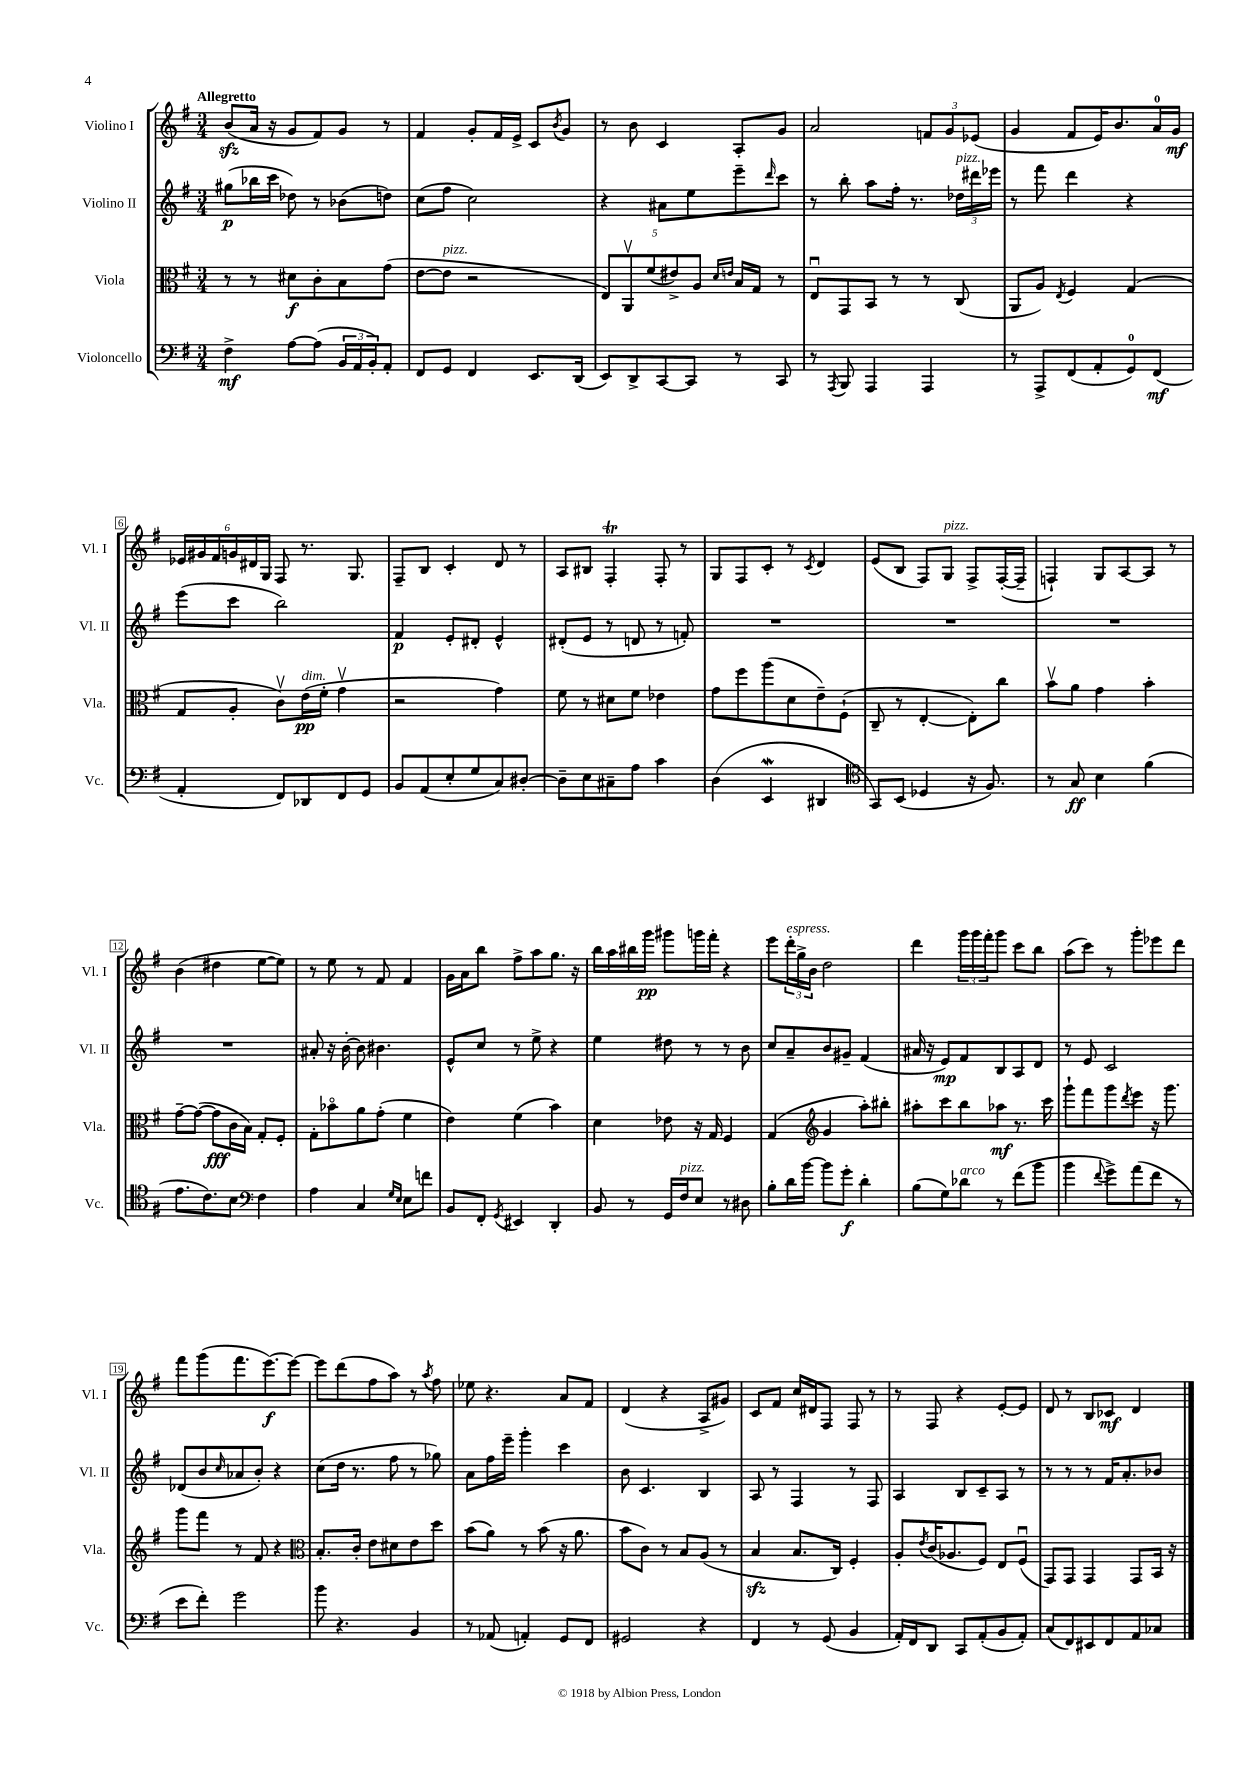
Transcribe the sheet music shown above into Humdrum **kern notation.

**kern	**dynam	**kern	**dynam	**kern	**dynam	**kern	**dynam
*part4	*part4	*part3	*part3	*part2	*part2	*part1	*part1
*staff4	*staff4	*staff3	*staff3	*staff2	*staff2	*staff1	*staff1
*I"Violoncello	*	*I"Viola	*	*I"Violino II	*	*I"Violino I	*
*I'Vc.	*	*I'Vla.	*	*I'Vl. II	*	*I'Vl. I	*
*clefF4	*	*clefC3	*	*clefG2	*	*clefG2	*
*k[f#]	*	*k[f#]	*	*k[f#]	*	*k[f#]	*
*M3/4	*	*M3/4	*	*M3/4	*	*M3/4	*
=1	=1	=1	=1	=1	=1	=1	=1
!	!	!	!	!	!	!LO:TX:a:B:t=Allegretto	!
4F#^\	mf	8r	.	(8gg#X\L	p	(8bzz/L	.
.	.	8r	.	16bb-X\L	.	16a/Jk	.
.	.	.	.	16ccc\JJ	.	16r	.
[8A\L	.	8d#X\L	f	8dd-X\)	.	8g/L	.
(8A\J]	.	8c'\	.	8r	.	8f#/)	.
24BB/LL	.	8B\	.	(8b-X\L	.	8g/J	.
24AA/	.	.	.	.	.	.	.
24BB'/J)	.	.	.	.	.	.	.
8AA'/J	.	(8g\J	.	8ddn\J)	.	8r	.
=2	=2	=2	=2	=2	=2	=2	=2
8FF#/L	.	[8e\L	.	(8cc\L	.	4f#/	.
!	!	!LO:TX:a:i:t=pizz.	!	!	!	!	!
8GG/J	.	8e\J]	.	8ff#\J	.	.	.
4FF#/	.	2r	.	2cc\)	.	8g'/L	.
.	.	.	.	.	.	16f#/L	.
.	.	.	.	.	.	16e^/JJ	.
8.EE/L	.	.	.	.	.	8c/L	.
.	.	.	.	.	.	8qb/	.
.	.	.	.	.	.	8g/J	.
(16DD/Jk	.	.	.	.	.	.	.
=3	=3	=3	=3	=3	=3	=3	=3
8EE/L)	.	10E/L)	.	4r	.	8r	.
.	.	10AAv/	.	.	.	.	.
8DD^/	.	.	.	.	.	8b\	.
.	.	(10f#/	.	.	.	.	.
[8CC/	.	.	.	8a#X\L	.	4c/	.
.	.	10e#X^/)	.	.	.	.	.
8CC/J]	.	.	.	8ee\	.	.	.
.	.	10A/J	.	.	.	.	.
.	.	16qqd/LL	.	.	.	.	.
.	.	16qqen/JJ	.	.	.	.	.
8r	.	16B/LL	.	8eee~\	.	8A'/L	.
.	.	16G/JJ	.	.	.	.	.
.	.	.	.	16qqddd/	.	.	.
8CC/	.	8r	.	8ccc\J	.	8g/J	.
=4	=4	=4	=4	=4	=4	=4	=4
8r	.	8Eu/L	.	8r	.	2a/	.
8qAAA/	.	.	.	.	.	.	.
8BBB/	.	8GG/	.	8bb'\	.	.	.
4AAA/	.	8BB/J	.	8aa\L	.	.	.
.	.	8r	.	16ff#'\Jk	.	.	.
.	.	.	.	8.r	.	.	.
4AAA/	.	8r	.	.	.	12fn/L	.
.	.	.	.	.	.	12g/	.
!	!	!	!	!LO:TX:a:i:t=pizz.	!	!	!
.	.	(8C/	.	24dd-X\LL	.	.	.
.	.	.	.	24ddd#X\	.	(12e-X/J	.
.	.	.	.	24eee-X\JJ	.	.	.
=5	=5	=5	=5	=5	=5	=5	=5
8r	.	8AA/L	.	8r	.	4g/	.
8AAA^/L	.	8A/J)	.	8fff#\	.	.	.
.	.	8qE/	.	.	.	.	.
(8FF#/	.	4F#/	.	4ddd\	.	8f#/L	.
8AA'/	.	.	.	.	.	16e/K)	.
.	.	.	.	.	.	8.b/	.
8GG/)	.	(4G/	.	4r	.	.	.
(8FF#/J	mf	.	.	.	.	16a/L	.
.	.	.	.	.	.	16g/JJ	mf
!!LO:LB:g=z
=6	=6	=6	=6	=6	=6	=6	=6
4AA'/	.	8G/L	.	(8eee\L	.	24e-X/LL	.
.	.	.	.	.	.	24g#X/	.
.	.	.	.	.	.	24f#/	.
.	.	8A'/J	.	8ccc\J	.	24gn/	.
.	.	.	.	.	.	24d#X/	.
.	.	.	.	.	.	24G/JJ	.
8FF#/L)	.	8cv\L)	.	2bb\)	.	8F#/	.
!	!	!LO:TX:a:i:t=dim.	!	!	!	!	!
8DD-X/	.	(16e\L	pp	.	.	8.r	.
.	.	16f#'\JJ	.	.	.	.	.
8FF#/	.	4gv\	.	.	.	.	.
.	.	.	.	.	.	8.G/	.
8GG/J	.	.	.	.	.	.	.
=7	=7	=7	=7	=7	=7	=7	=7
8BB/L	.	2r	.	4f#/	p	8F#~/L	.
(8AA/	.	.	.	.	.	8B/J	.
8E'/	.	.	.	8e'/L	.	4c'/	.
8G/	.	.	.	8d#X'/J	.	.	.
8C/)	.	4g\)	.	4e^^/	.	8d/	.
[8D#X'/J	.	.	.	.	.	8r	.
=8	=8	=8	=8	=8	=8	=8	=8
8D#~\L]	.	8f#\	.	(8d#X'/L	.	8A/L	.
8E\	.	8r	.	8e/J	.	8B#X/J	.
8C#X~\	.	8d#X\L	.	8r	.	4F#t'/	.
8A\J	.	8f#\J	.	8dn/	.	.	.
4c\	.	4e-X\	.	8r	.	8F#'/	.
.	.	.	.	8fn'/)	.	8r	.
=9	=9	=9	=9	=9	=9	=9	=9
(4D\	.	8g\L	.	2.r	.	8G/L	.
.	.	8ff#\	.	.	.	8F#/	.
4EEW/	.	(8aa\	.	.	.	8c'/J	.
.	.	8d\	.	.	.	8r	.
.	.	.	.	.	.	8qc/	.
4DD#X/	.	8e~\)	.	.	.	4d/	.
.	.	(8F#`\J	.	.	.	.	.
=10	=10	=10	=10	=10	=10	=10	=10
*clefC4	*	*	*	*	*	*	*
8GG/L)	.	8C~/	.	2.r	.	(8e/L	.
(8BB/J	.	8r	.	.	.	8B/J	.
4D-X/	.	[4E'/	.	.	.	8F#/L)	.
!	!	!	!	!	!	!LO:TX:a:i:t=pizz.	!
.	.	.	.	.	.	8G/J	.
16r	.	8E'\L])	.	.	.	8F#^/L	.
8.F#/)	.	.	.	.	.	.	.
.	.	8cc\J	.	.	.	([16F#'/L	.
.	.	.	.	.	.	16F#~/JJ]	.
=11	=11	=11	=11	=11	=11	=11	=11
8r	.	8bv\L	.	2.r	.	4Fn`/)	.
8G/	ff	8a\J	.	.	.	.	.
4B\	.	4g\	.	.	.	8G/L	.
.	.	.	.	.	.	[8A/	.
(4f#\	.	4b'\	.	.	.	8A/J]	.
.	.	.	.	.	.	8r	.
!!LO:LB:g=z
=12	=12	=12	=12	=12	=12	=12	=12
8.e\L	.	[8g~\L	.	2.r	.	(4b\	.
.	.	(8g\J_	.	.	.	.	.
8.c\)	.	.	.	.	.	.	.
.	.	8g\L]	fff	.	.	4dd#X\	.
8B\J	.	16c\L	.	.	.	.	.
.	.	16B\JJ)	.	.	.	.	.
*clefF4	*	*	*	*	*	*	*
4F#\	.	8G'/L	.	.	.	[8ee\L	.
.	.	8F#'/J	.	.	.	8ee\J])	.
=13	=13	=13	=13	=13	=13	=13	=13
4A\	.	8G'\L	.	8a#X'/	.	8r	.
.	.	8b-X\	.	16r	.	8ee\	.
.	.	.	.	[16b'\	.	.	.
4C/	.	8a\	.	8b\]	.	8r	.
.	.	(8g'\J	.	4.b#X\	.	8f#/	.
16qqG/LL	.	.	.	.	.	.	.
16qqE/JJ	.	.	.	.	.	.	.
8E\L	.	4f#\	.	.	.	4f#/	.
8fn\J	.	.	.	.	.	.	.
=14	=14	=14	=14	=14	=14	=14	=14
8BB/L	.	4e\)	.	8e^^/L	.	16g\LL	.
.	.	.	.	.	.	16a\J	.
8FF#'/J	.	.	.	8cc/J	.	8bb\J	.
8qGG/	.	.	.	.	.	.	.
4EE#X/	.	(4f#\	.	8r	.	8ff#^\L	.
.	.	.	.	8ee^\	.	8aa\	.
4DD'/	.	4b\)	.	4r	.	8.gg\J	.
.	.	.	.	.	.	16r	.
=15	=15	=15	=15	=15	=15	=15	=15
8BB/	.	4d\	.	4ee\	.	16bb\LL	.
.	.	.	.	.	.	16aa\	.
8r	.	.	.	.	.	16bb#X\	.
.	.	.	.	.	.	16ggg\JJ	pp
16GG/LL	.	8e-X\	.	8dd#X\	.	8ggg#X\L	.
!LO:TX:a:i:t=pizz.	!	!	!	!	!	!	!
16F#/J	.	.	.	.	.	.	.
8E/J	.	16r	.	8r	.	16gggn\L	.
.	.	16G/	.	.	.	16fff#'\JJ	.
8r	.	4F#/	.	8r	.	4r	.
8D#X\	.	.	.	8b\	.	.	.
=16	=16	=16	=16	=16	=16	=16	=16
8B'\L	.	(4G/	.	8cc/L	.	8eee\L	.
!	!	!	!	!	!	!LO:TX:a:i:t=espress.	!
16d\L	.	.	.	8a~/	.	24ddd'\L	.
.	.	.	.	.	.	24gg^\	.
[16b\JJ	.	.	.	.	.	.	.
.	.	.	.	.	.	24b\JJ	.
*	*	*clefG2	*	*	*	*	*
8b\L]	.	4g/	.	8b/	.	2dd\	.
8g'\J	f	.	.	8g#X~/J	.	.	.
4d'\	.	8aa'\L)	.	(4f#/	.	.	.
.	.	8bb#X'\J	.	.	.	.	.
=17	=17	=17	=17	=17	=17	=17	=17
(8B\L	.	8aa#X'\L	.	16a#X/	.	4ddd\	.
.	.	.	.	16r	.	.	.
8G\)	.	8ccc\	.	8e/L)	mp	.	.
!LO:TX:a:i:t=arco	!	!	!	!	!	!	!
8d-X\J	.	8bb\	.	8f#/	.	24ggg\LL	.
.	.	.	.	.	.	24ggg\	.
.	.	.	.	.	.	24fff#'\J	.
8r	.	8aa-X\J	mf	8B/	.	8ggg\J	.
(8f#\L	.	8.r	.	8A/	.	8ccc\L	.
8b\J	.	.	.	8d/J	.	8bb\J	.
.	.	16ccc\	.	.	.	.	.
=18	=18	=18	=18	=18	=18	=18	=18
4b\	.	8ggg`\L	.	8r	.	(8aa\L	.
.	.	8fff#\	.	8e/	.	8ccc\J)	.
8qqf#/	.	.	.	.	.	.	.
8g^\L)	.	8ggg\	.	2c/	.	8r	.
.	.	8qddd/	.	.	.	.	.
(8a\	.	8eee\J	.	.	.	8ggg'\L	.
8f#\J	.	16r	.	.	.	8eee-X\	.
.	.	8.ggg\	.	.	.	.	.
8r	.	.	.	.	.	8ddd\J	.
!!LO:LB:g=z
=19	=19	=19	=19	=19	=19	=19	=19
8e\L	.	8ggg\L	.	(8d-X/L	.	8fff#\L	.
8f#'\J)	.	8fff#\J	.	8b/	.	(8ggg\	.
.	.	.	.	16qqcc/	.	.	.
2g\	.	8r	.	8a-X/	.	8.fff#\	.
.	.	8f#/	.	8b'/J)	.	.	.
.	.	.	.	.	.	[8.eee\)	f
.	.	4r	.	4r	.	.	.
.	.	.	.	.	.	8eee\J_	.
=20	=20	=20	=20	=20	=20	=20	=20
*	*	*clefC3	*	*	*	*	*
8b\	.	8.B'/L	.	(8cc\L	.	8eee\L]	.
4.r	.	.	.	16dd\Jk	.	(8ddd\	.
.	.	16c'/Jk	.	8.r	.	.	.
.	.	8e\L	.	.	.	8ff#\	.
.	.	8d#X\	.	8ff#\	.	8aa\J)	.
4BB/	.	8e\	.	8r	.	8r	.
.	.	.	.	.	.	8qaa/	.
.	.	8dd\J	.	8gg-X\)	.	8ff#\	.
=21	=21	=21	=21	=21	=21	=21	=21
8r	.	(8b\L	.	8a\L	.	8ee-X\	.
(8AA-X/	.	8a\J)	.	16ff#\L	.	4.r	.
.	.	.	.	16eee~\JJ	.	.	.
4AAn'/)	.	8r	.	4ggg'\	.	.	.
.	.	(8b\	.	.	.	.	.
8GG/L	.	16r	.	4ccc\	.	8a/L	.
.	.	8.a\	.	.	.	.	.
8FF#/J	.	.	.	.	.	8f#/J	.
=22	=22	=22	=22	=22	=22	=22	=22
2GG#X/	.	8b\L	.	8b\	.	(4d/	.
.	.	8c\J)	.	4.c/	.	.	.
.	.	8r	.	.	.	4r	.
.	.	8B/L	.	.	.	.	.
4r	.	(8A/J	.	4B/	.	8A^/L	.
.	.	8r	.	.	.	8g#X/J)	.
=23	=23	=23	=23	=23	=23	=23	=23
4FF#/	.	4Bzz/	.	8A/	.	8c/L	.
.	.	.	.	8r	.	8f#/J	.
8r	.	8.B/L	.	4F#/	.	16cc/LL	.
.	.	.	.	.	.	16d#X/J	.
(8GG/	.	.	.	.	.	8F#/J	.
.	.	16C/Jk)	.	.	.	.	.
4BB/	.	4F#'/	.	8r	.	8F#/	.
.	.	.	.	8F#/	.	8r	.
=24	=24	=24	=24	=24	=24	=24	=24
16AA'/LL)	.	8A'/L	.	4A/	.	8r	.
16FF#/J	.	.	.	.	.	.	.
.	.	8qe/	.	.	.	.	.
8DD/J	.	(16c/K	.	.	.	8F#/	.
.	.	8.A-X/	.	.	.	.	.
8CC/L	.	.	.	8B/L	.	4r	.
(8AA'/	.	8F#/J)	.	8c~/	.	.	.
8BB/	.	8E/L	.	8A/J	.	[8e'/L	.
8AA'/J)	.	(8F#u/J	.	8r	.	8e/J]	.
=25	=25	=25	=25	=25	=25	=25	=25
(8C/L	.	8GG/L)	.	8r	.	8d/	.
8FF#/)	.	8GG/J	.	8r	.	8r	.
8EE#X/	.	4GG/	.	8r	.	8B/L	.
8FF#/	.	.	.	16f#/KL	.	8c-X/J	mf
.	.	.	.	8.a'/	.	.	.
8AA/	.	8GG/L	.	.	.	4d/	.
8C-X/J	.	16BB/Jk	.	8b-X/J	.	.	.
.	.	16r	.	.	.	.	.
==	==	==	==	==	==	==	==
*-	*-	*-	*-	*-	*-	*-	*-
